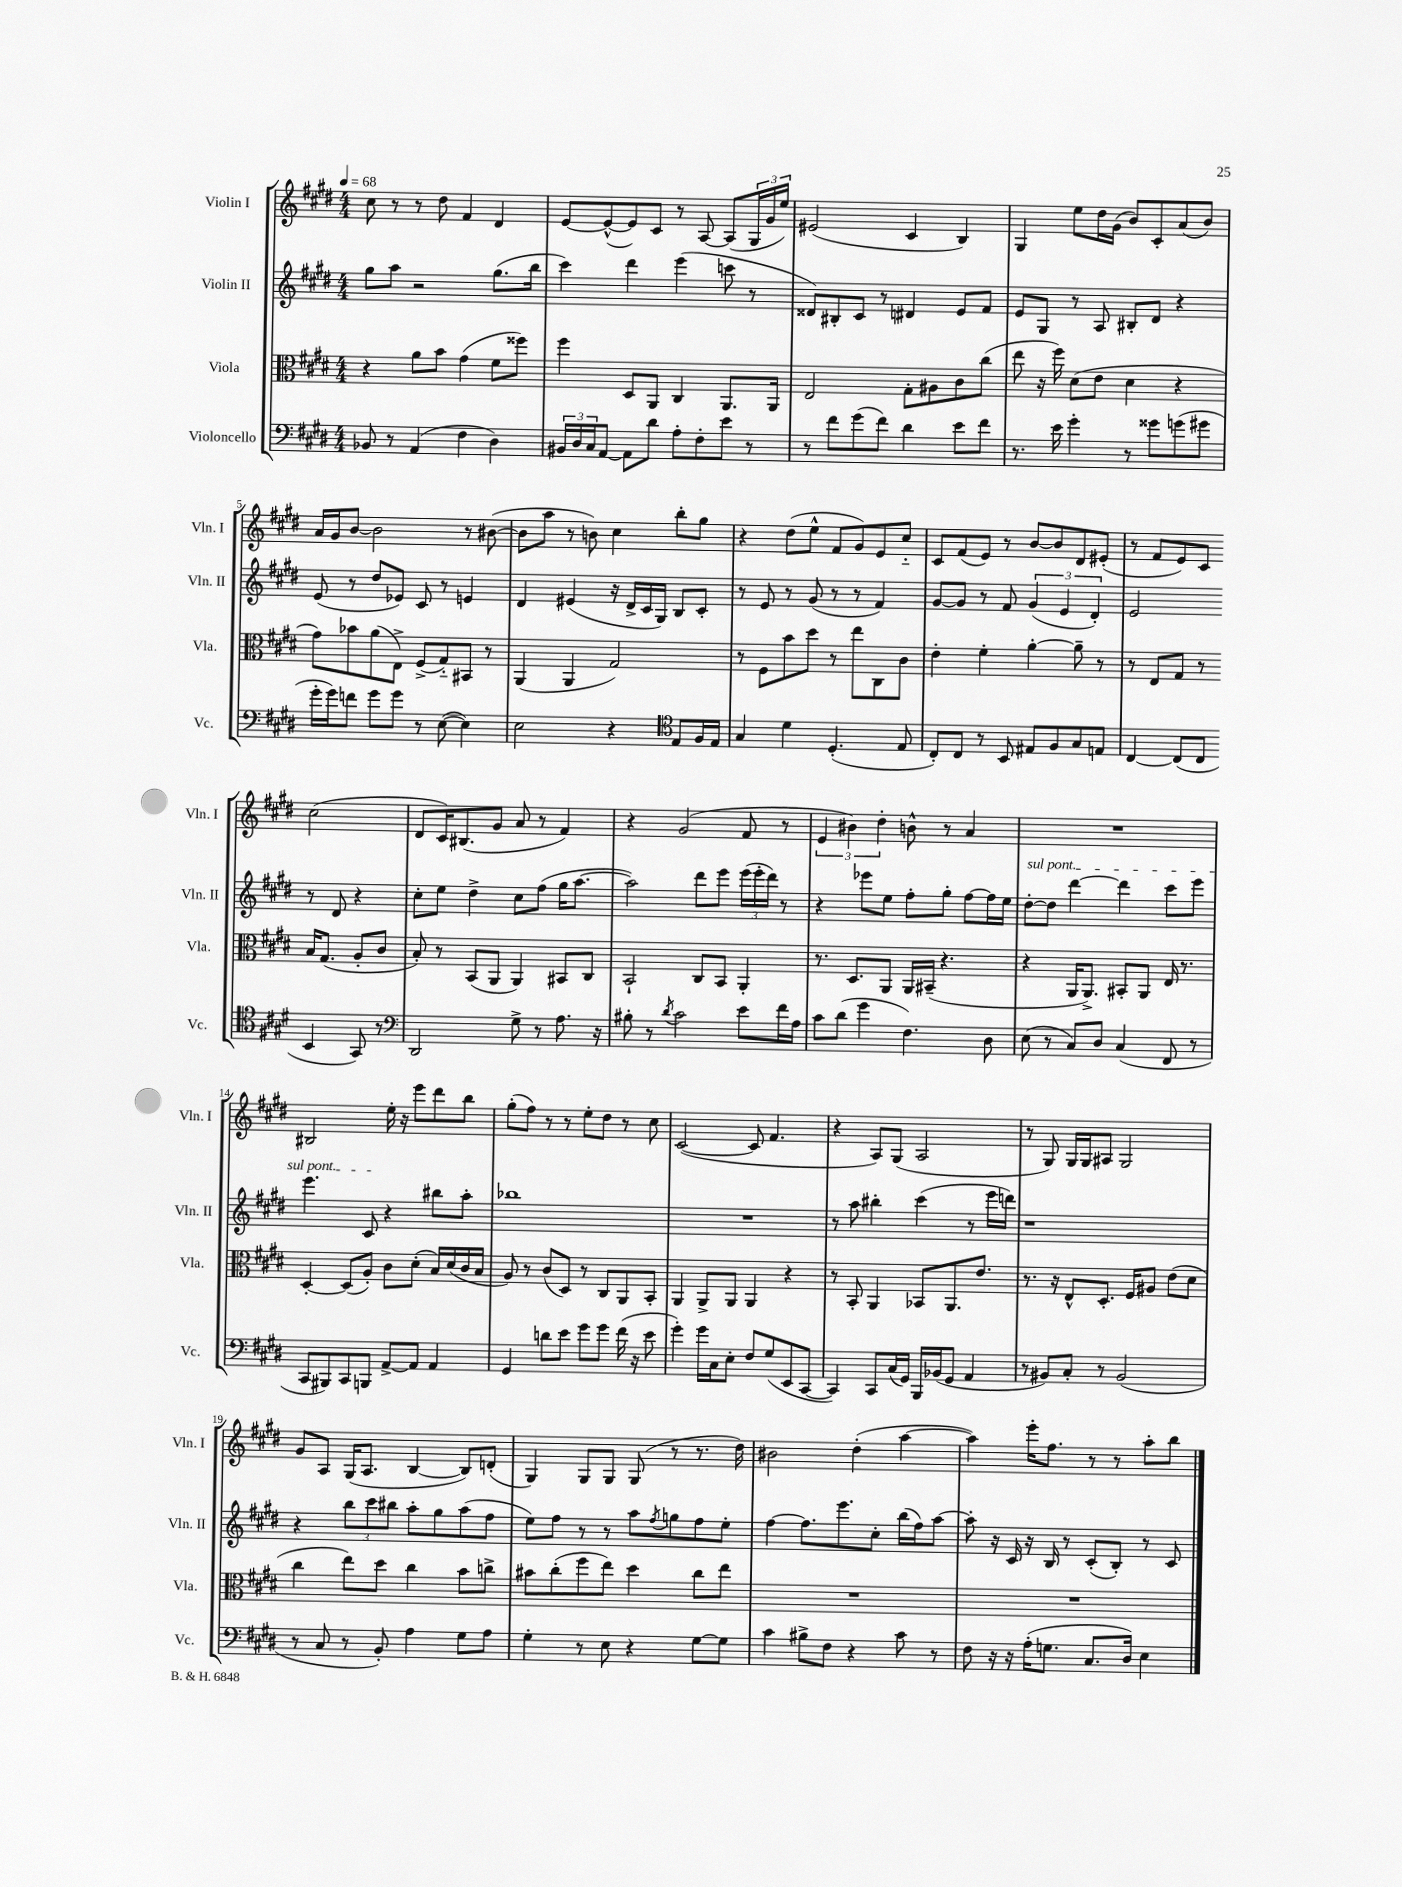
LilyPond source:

<<
\new StaffGroup <<
\new Staff = "s0" \with { instrumentName = "Violin I" shortInstrumentName = "Vln. I" } {
    \clef treble \key e \major \numericTimeSignature \time 4/4 \tempo 4 = 68
    cis''8 r8 r8 dis''8 fis'4 dis'4 |
    e'8~ e'8~-^( e'8) cis'8 r8 a8~ a8( \tuplet 3/2 { gis16 gis'16 e''16) } |
    eis'2( cis'4 b4) |
    gis4 e''8 dis''16 gis'16( b'8) cis'8-. a'8( b'8) |
    a'16 gis'16 b'8~ b'2 r8 bis'8~( |
    bis'8 a''8 r8 b'8) cis''4 b''8-. gis''8 |
    r4 dis''8( e''8-^ fis'8 gis'8) e'8 cis''8-_ |
    cis'8 fis'8( e'8) r8 b'8~ b'8 dis'8 eis'8-.( |
    r8 fis'8 e'8) cis'8 cis''2( |
    dis'8 cis'16) bis8.( gis'8 a'8 r8 fis'4) |
    r4 gis'2( fis'8 r8 |
    \tuplet 3/2 { e'4 bis'4) dis''4-. } b'8-^ r8 a'4 |
    R1 |
    bis2 e''16-. r16 e'''8 dis'''8 b''8 |
    gis''8-.( fis''8) r8 r8 e''8-. dis''8 r8 cis''8 |
    cis'2~( cis'8 fis'4. |
    r4 a8) gis8( a2 |
    r8 gis8) gis16 gis16 ais8 gis2 |
    gis'8 a8 gis16( a8. b4~ b8) d'8-.( |
    gis4) gis8 gis8 gis8( r8 r8. dis''16) |
    bis'2 dis''4-.( a''4~ |
    a''4) e'''16-. fis''8. r8 r8 a''8-. b''8 \bar "|." |
}
\new Staff = "s1" \with { instrumentName = "Violin II" shortInstrumentName = "Vln. II" } {
    \clef treble \key e \major \numericTimeSignature \time 4/4
    gis''8 a''8 r2 gis''8.( b''16 |
    cis'''4) dis'''4 e'''4( c'''8 r8 |
    disis'8) bis8-. cis'8 r8 dis'4 e'8 fis'8 |
    e'8 gis8 r8 a8 bis8-. dis'8 r4 |
    e'8( r8 dis''8 ees'8) cis'8 r8 e'4 |
    dis'4 eis'4( r16 dis'16-> cis'16 gis16) b8 cis'8-. |
    r8 e'8 r8 gis'8( r8 r8 fis'4) |
    gis'8~ gis'8 r8 fis'8 \tuplet 3/2 { gis'4( e'4 dis'4-.) } |
    e'2 r8 dis'8 r4 |
    cis''8-. e''8 dis''4-> cis''8 fis''8( gis''16 a''8.~ |
    a''2) dis'''8 e'''8 \tuplet 3/2 { e'''16( e'''16-. dis'''16) } r8 |
    r4 ees'''8 e''8 fis''8-. gis''8-. fis''8~ fis''16 e''16 |
    \once \override TextSpanner.bound-details.left.text = \markup { \italic "sul pont." } dis''8~-.\startTextSpan dis''8 dis'''4~ dis'''4 cis'''8 e'''8 |
    e'''4. cis'8\stopTextSpan r4 bis''8 a''8-. |
    bes''1 |
    R1 |
    r8 a''8 bis''4-. cis'''4( r8 e'''16 d'''16) |
    r1 |
    r4 \tuplet 3/2 { b''8 cis'''8 bis''8 } a''8-. gis''8 a''8( fis''8 |
    e''8) fis''8 r8 r8 a''8 \acciaccatura { fis''8 } g''8 fis''8 e''8-. |
    fis''4~ fis''8. e'''8. cis''8-. b''16( fis''16) a''8~ |
    a''8-. r16 cis'16 r16 b16 r8 cis'8-.( b8-.) r8 cis'8 \bar "|." |
}
\new Staff = "s2" \with { instrumentName = "Viola" shortInstrumentName = "Vla." } {
    \clef alto \key e \major \numericTimeSignature \time 4/4
    r4 a'8 b'8 gis'4( fis'8 fisis''8) |
    fis''4 dis8 a,8 cis4 a,8. a,16 |
    e2 gis8-. ais8 cis'8 cis''8( |
    e''8 r16 fis''16) dis'8( e'8 dis'4 r4 |
    gis'8) bes'8 a'8( e8->) fis8->( gis8-_) bis,8 r8 |
    a,4( a,4 gis2) |
    r8 fis8 b'8 dis''8 r8 e''8 cis8 cis'8 |
    e'4-. fis'4-. a'4~-. a'8-- r8 |
    r8 e8 gis8 r8 b16 gis8.( a8-. cis'8 |
    b8-.) r8 b,8( a,8 a,4) bis,8 cis8 |
    b,2-! cis8 b,8 a,4-. |
    r8. dis8. a,8 a,16 bis,16--( r4. |
    r4 a,16 a,8.->) bis,8-. a,8 e16 r8. |
    dis4~-. dis8( a8-.) cis'8 dis'8-.( b16) dis'16( cis'16 b16 |
    a8) r8 cis'8( dis8) r8 cis8 a,8 b,8-. |
    a,4 a,8-> a,8 a,4 r4 |
    r8 b,8-. a,4 bes,8 a,8. e'8. |
    r8. r16 e8-^ dis8.-. fis16 ais8 e'8( dis'8 |
    cis''4 e''8) dis''8 cis''4 b'8 c''8-> |
    bis'8 cis''8-.( fis''8 e''8) dis''4 cis''8 e''8 |
    R1 |
    R1 \bar "|." |
}
\new Staff = "s3" \with { instrumentName = "Violoncello" shortInstrumentName = "Vc." } {
    \clef bass \key e \major \numericTimeSignature \time 4/4
    bes,8 r8 a,4( fis4 dis4) |
    \tuplet 3/2 { bis,16 dis16 cis16 } a,8~ a,8 dis'8 a8-. fis8-. e'8 r8 |
    r8 fis'8 gis'8( fis'8) dis'4 e'8 fis'8 |
    r8. e'16 gis'4-. r8 gisis'8 g'8( gis'8 |
    gis'16-. gis'16) f'8 gis'8 gis'8 r8 e8~( e4) |
    e2 r4 \clef tenor e8 fis16 e16 |
    gis4 dis'4 dis4.-.( e8 |
    cis8-.) cis8 r8 b,8 eis8 fis8 gis8 e8 |
    cis4~ cis8( cis8 b,4 gis,8) r8 |
    \clef bass dis,2 gis8-> r8 a8. r16 |
    bis8-. r8 \acciaccatura { dis'8 } cis'2 e'8 fis'16 a16 |
    cis'8 dis'8( gis'4 fis4.) dis8 |
    e8( r8 cis8) dis8 cis4( fis,8 r8 |
    cis,8 bis,,8) cis,8 b,,8 a,8~-> a,8 a,4 |
    gis,4 d'8 e'8 gis'8 gis'8 fis'16( r16 e'8 |
    gis'4-.) gis'16 cis16 e8-. fis8 gis8( e,8 cis,8~ |
    cis,4) cis,8 cis16( gis,16) b,,16 bes,16( gis,8 a,4 |
    r8 bis,8) cis8-. r8 bis,2( |
    r8 cis8 r8 b,8-.) a4 gis8 a8 |
    gis4-. r8 e8 r4 gis8~ gis8 |
    cis'4 bis8-> fis8 r4 cis'8 r8 |
    fis8 r16 r16 a16-.( g8. cis8. dis16) e4 \bar "|." |
}
>>
>>
